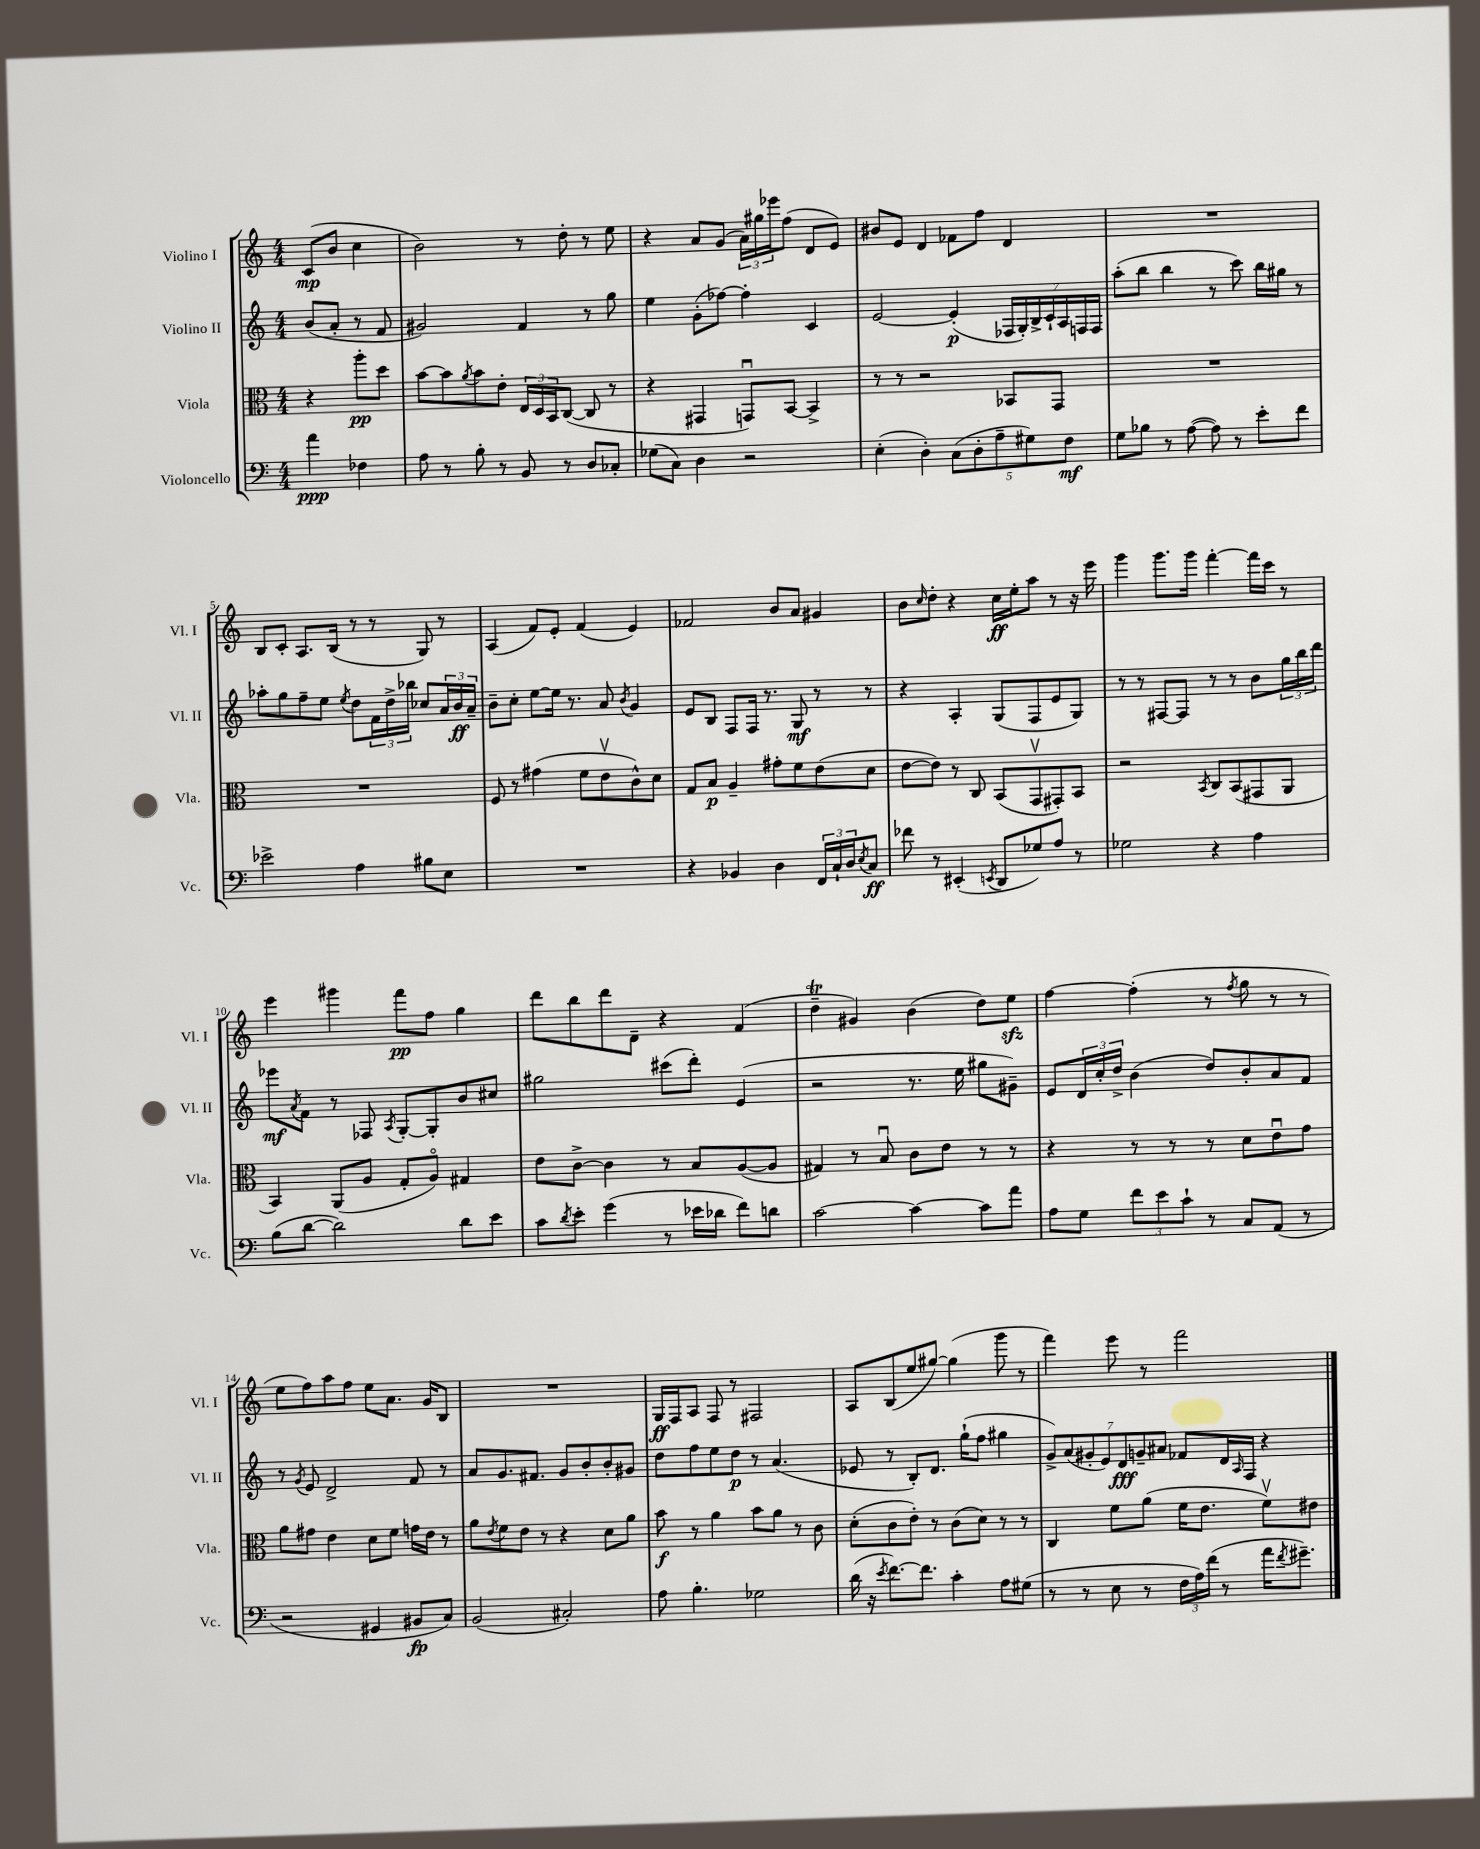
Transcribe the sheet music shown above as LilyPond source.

<<
\new StaffGroup <<
\new Staff = "s0" \with { instrumentName = "Violino I" shortInstrumentName = "Vl. I" } {
    \clef treble \key c \major \numericTimeSignature \time 4/4 \partial 2
    c'8\mp( b'8 c''4 |
    b'2) r8 d''8-. r8 e''8 |
    r4 a'8 g'8( \tuplet 3/2 { a'16) gis''16 ees'''16 } f''8( d'8 e'8) |
    bis'8 e'8 d'4 fes'8 f''8 d'4 |
    R1 |
    b8 c'8-. a8. b16( r8 r8 g8) r8 |
    a4( f'8) e'8-. f'4( e'4) |
    fes'2 b'8 a'8 gis'4 |
    b'8 \grace { c''16 } d''8-. r4 c''16\ff e''16-. a''8 r8 r16 e'''16 |
    g'''4 g'''8. g'''16 f'''4~-. f'''16 c'''16 r8 |
    e'''4 gis'''4 f'''8\pp f''8 g''4 |
    d'''8 b''8 d'''8 d'8-- r4 f'4( |
    d''4--\trill gis'4) b'4( d''8) e''8\sfz |
    f''4~ f''4-.( r8 \acciaccatura { f''8 } g''8 r8 r8 |
    e''8 f''8) a''8 f''8 e''8 a'8. g'16 b8 |
    R1 |
    g16\ff f16 a8 f8 r8 fis2 |
    a8 b8( e''8 gis''8~) gis''4( g'''8 r8 |
    f'''4) e'''8 r8 f'''2 \bar "|." |
}
\new Staff = "s1" \with { instrumentName = "Violino II" shortInstrumentName = "Vl. II" } {
    \clef treble \key c \major \numericTimeSignature \time 4/4 \partial 2
    b'8( a'8-. r8 f'8 |
    gis'2) f'4 r8 g''8 |
    e''4 g'8-.( fes''8~) fes''4-. c'4 |
    e'2~ e'4-.\p( \tuplet 7/4 { fes16 g16-.) b16-> c'16-! a16 f16 f16 } |
    a''8-.( b''8 b''4 r8 c'''8) b''16 gis''16 r8 |
    aes''8-. g''8 f''8-- e''8 \acciaccatura { e''8 } d''8 \tuplet 3/2 { f'16 d''16-> bes''16 } ces''8 \tuplet 3/2 { a'16 b'16\ff a'16-- } |
    b'8-- c''8-. e''8~ e''16 r8. a'8 \acciaccatura { b'8 } g'4 |
    e'8 b8 f8 f16 r8. g8\mf r8 r8 |
    r4 a4-. g8( f8 e'8 g8) |
    r8 r8 fis8~ fis8 r8 r8 b'8 \tuplet 3/2 { g''16 b''16 d'''16 } |
    ees'''8\mf \acciaccatura { a'8 } f'8 r8 fes8 \acciaccatura { a8 } g8~-. g8-. b'8 cis''8 |
    gis''2 cis'''8( d'''8-.) e'4( |
    r2 r8. e''16 gis''8 gis'8--) |
    e'8 \tuplet 3/2 { d'16 c''16-. d''16-> } b'4( d''8) b'8-. a'8 f'8 |
    r8 \acciaccatura { g'8 } e'8 d'2-> f'8 r8 |
    a'8 g'8. fis'8. g'8 b'8-. b'8-. gis'8 |
    d''8 f''8 e''8 d''8\p r8 a'4.( |
    ees'8 r8 b8-.) d'8. g''16-!( f''8 gis''4 |
    \tuplet 7/4 { g'8->) a'8( gis'8-. e'8) d'8\fff g'8-- ais'8 } fes'8 d'16 \grace { a16 } f16 r4 \bar "|." |
}
\new Staff = "s2" \with { instrumentName = "Viola" shortInstrumentName = "Vla." } {
    \clef alto \key c \major \numericTimeSignature \time 4/4 \partial 2
    r4 a''8-.\pp d''8 |
    b'8~ b'8 \acciaccatura { a'8 } b'8 e'8-. \tuplet 3/2 { e16 d16 b,16 } c8~( c8 r8 |
    r4 gis,4 g,8\downbow) b,8~ b,4-> |
    r8 r8 r2 bes,8 g,8 |
    R1 |
    R1 |
    f8 r8 gis'4( f'8 e'8\upbow c'8-^) d'8 |
    g8 b8\p a4-- gis'8-. f'8 e'8( d'8 |
    e'8~ e'8) r8 c8 b,8( g,8\upbow gis,8-.) b,8 |
    r2 \acciaccatura { b,8 } c8 b,8( gis,8 a,8 |
    b,4) a,8( a8 g8-. a8\flageolet) gis4 |
    e'8 c'8~-> c'4 r8 b8 a8~( a8 |
    gis4) r8 b8\downbow c'8 e'8 r8 r8 |
    r4 r8 r8 r8 d'8 e'8\downbow g'8 |
    a'8 gis'8 e'4 d'8 f'8 g'16 e'16 r8 |
    a'8 \acciaccatura { e'8 } f'8 e'8 r8 r4 d'8 a'8 |
    b'8\f r8 a'4 b'8 a'8 r8 c'8 |
    d'8-.( c'8 e'8-.) r8 c'8( d'8) r8 r8 |
    c4 f'8 a'8( f'16 e'8. f'8\upbow) eis'8 \bar "|." |
}
\new Staff = "s3" \with { instrumentName = "Violoncello" shortInstrumentName = "Vc." } {
    \clef bass \key c \major \numericTimeSignature \time 4/4 \partial 2
    a'4\ppp fes4 |
    a8 r8 b8-. r8 b,8 r8 d8 ces8-. |
    ges8( c8) d4 r2 |
    e4-.( d4-.) \tuplet 5/4 { c8( d8-. a8-- gis8) f8\mf } |
    g8 bes8 r8 a8~( a8) r8 e'8-. f'8 |
    ees'2-> a4 bis8 e8 |
    R1 |
    r4 bes,4 d4 \tuplet 3/2 { f,16 c16-! d16 } \acciaccatura { e8 } c8\ff |
    fes'8 r8 eis,4-.( \acciaccatura { e,8 } d,8 ges8) a8 r8 |
    ges2 r4 a4 |
    b8( d'8~ d'2) d'8 e'8 |
    c'8 \acciaccatura { d'8 } e'8-. g'4( r8 ees'16 des'16 f'8) d'8 |
    c'2~ c'4~ c'8 a'8 |
    a8 g8 \tuplet 3/2 { f'8 e'8 c'8-! } r8 c8 a,8( r8 |
    r2 gis,4 bis,8\fp c8) |
    b,2( cis2-.) |
    a8 b4.-. ges2 |
    d'16( r16 \acciaccatura { e'8 } f'8.~) f'8. c'4-. a8 gis8( |
    r8 r8 e8 r8 \tuplet 3/2 { f16 a16) f'16( } r8 a'16 \acciaccatura { f'8 } gis'8.--) \bar "|." |
}
>>
>>
